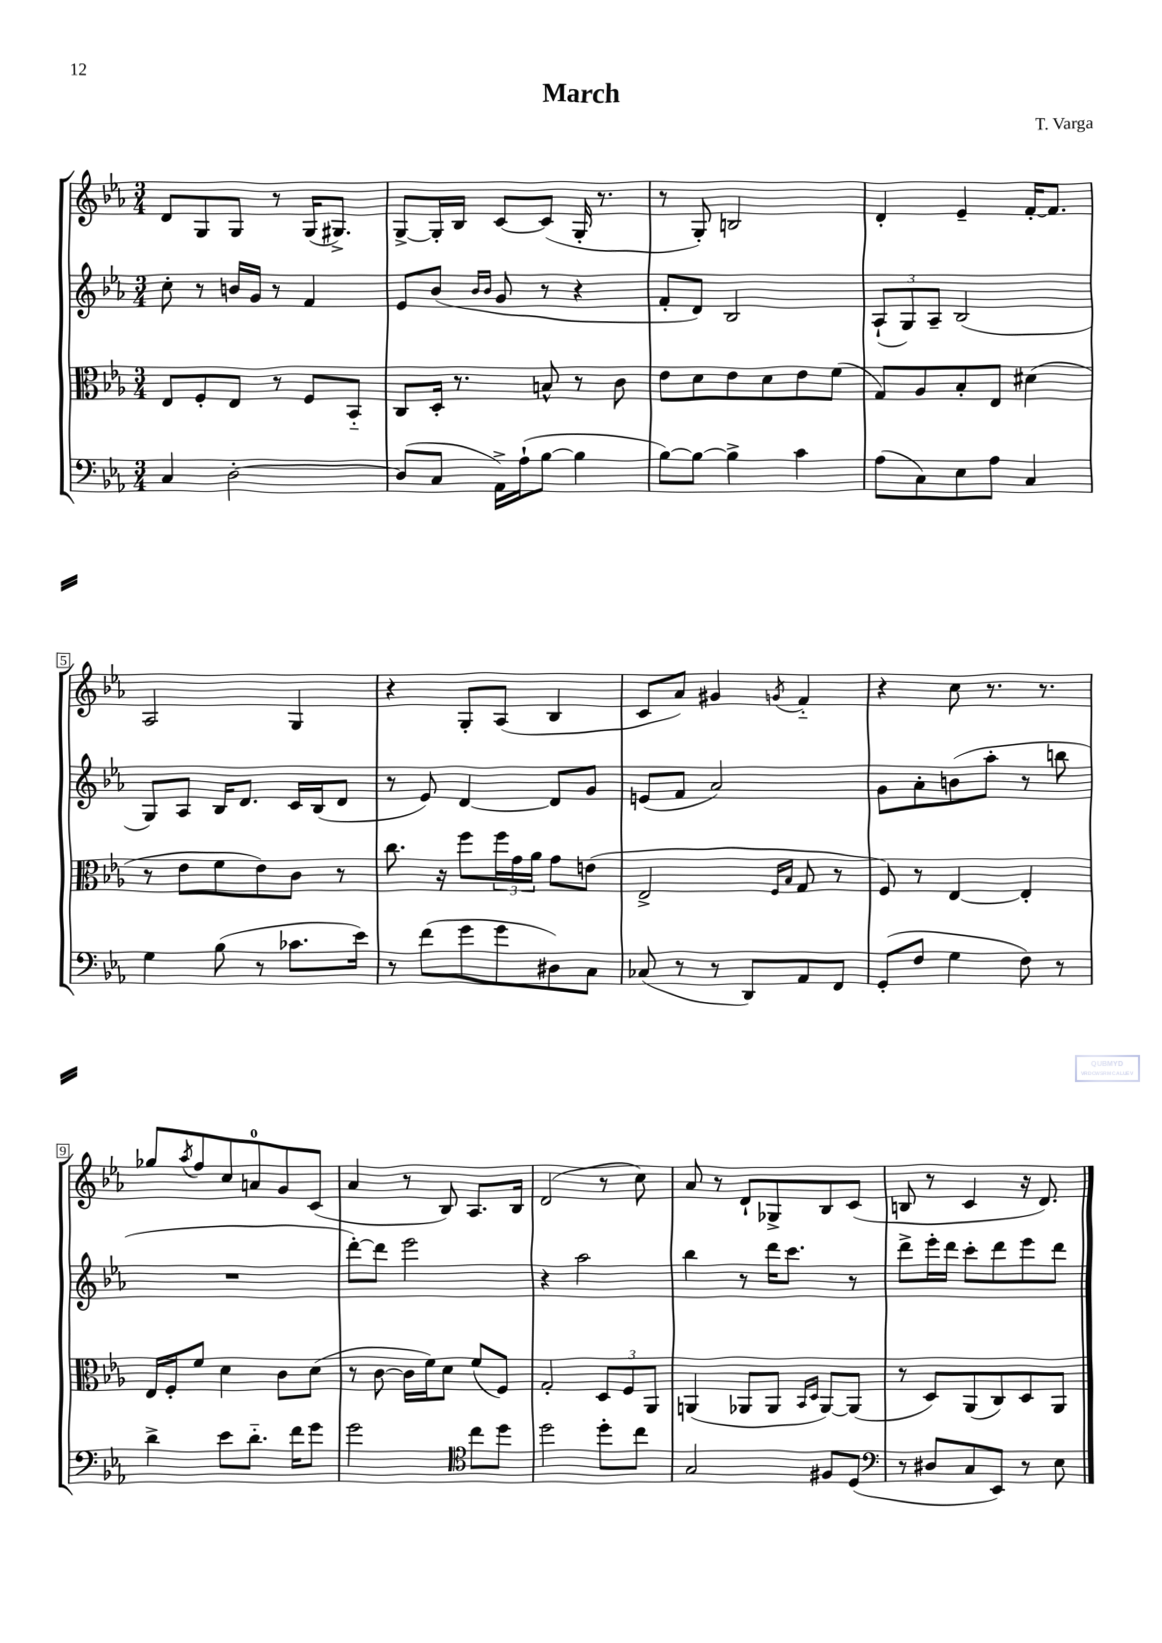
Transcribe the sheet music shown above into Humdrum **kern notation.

**kern	**kern	**kern	**kern
*part4	*part3	*part2	*part1
*staff4	*staff3	*staff2	*staff1
*clefF4	*clefC3	*clefG2	*clefG2
*k[b-e-a-]	*k[b-e-a-]	*k[b-e-a-]	*k[b-e-a-]
*M3/4	*M3/4	*M3/4	*M3/4
=1	=1	=1	=1
4C/	8E-/L	8cc'\	8d/L
.	8F'/	8r	8G/
[2D'\	8E-/J	16bn/LL	8G/J
.	.	16g/JJ	.
.	8r	8r	8r
.	8F/L	4f/	(16G/KL
.	.	.	8.G#X^/J)
.	8BB-/J	.	.
=2	=2	=2	=2
(8D/L]	8C/L	8e-/L	[8G^/L
8C/J	16D'/Jk	(8b-/J	16G'/L]
.	8.r	.	16B-/JJ
.	.	16qqb-/LL	.
.	.	16qqb-/JJ	.
16AA-^\LL)	.	8g/	[8c/L
(16A-`\J	.	.	.
[8B-\J	8Bn^^/	8r	(8c/J]
4B-\]	8r	4r	16G'/
.	.	.	8.r
.	8c\	.	.
=3	=3	=3	=3
[8B-\L)	8e-\L	8f'/L	8r
8B-\J_	8d\	8d/J)	8G'/)
4B-^\]	8e-\	2B-/	2Bn/
.	8d\	.	.
4c\	8e-\	.	.
.	(8f\J	.	.
=4	=4	=4	=4
(8A-\L	8G/L)	(12A-`/L	4d'/
.	.	12G/)	.
8C\)	8A-/	.	.
.	.	12A-~/J	.
8E-\	8B-'/	(2B-/	4e-~/
8A-\J	8E-/J	.	.
4C/	(4d#X\	.	[16f'/KL
.	.	.	8.f/J]
!!LO:LB:g=z
=5	=5	=5	=5
4G\	8r	8G/L)	2A-/
.	8e-\L	8A-/J	.
(8B-\	8f\	16B-/KL	.
.	.	8.d/J	.
8r	8e-\)	.	.
8.c-X\L	8c\J	16c/LL	4G/
.	.	(16B-/J	.
.	8r	8d/J	.
16e-\Jk)	.	.	.
=6	=6	=6	=6
8r	8.cc\	8r	4r
(8f\L	.	8e-/)	.
.	16r	.	.
8g\	8ff\L	[4d/	8G'/L
8g\	24ff\L	.	(8A-/J
.	24g\	.	.
.	24a-\JJ	.	.
8D#X\)	8g\L	8d/L]	4B-/
8C\J	(8en\J	8g/J	.
=7	=7	=7	=7
(8C-X/	2E-^/	(8en/L	8c/L
8r	.	8f/J	8a-/J)
8r	.	2a-/)	4g#X/
8DD/L)	.	.	.
.	16qqF/LL	.	.
.	16qqB-/JJ	.	8qgn/
8AA-/	8G/	.	4f/
8FF/J	8r	.	.
=8	=8	=8	=8
(8GG'/L	8F/)	8g\L	4r
8F/J	8r	8a-'\	.
4G\	[4E-/	(8bn\	8cc\
.	.	8aa-'\J	8.r
8F\)	4E-'/]	8r	.
.	.	.	8.r
8r	.	8bbn\	.
!!LO:LB:g=z
=9	=9	=9	=9
4d^\	16E-/LL	2.r	8gg-X/L
.	16F'/J	.	.
.	.	.	8qaa-/
.	8f/J	.	8ff/
8e-\L	4d\	.	8cc/
8.d\J	.	.	8an/
.	8c\L	.	8g/
16f\KL	.	.	.
8g\J	(8d\J	.	(8c/J
=10	=10	=10	=10
2g\	8r	[8ddd'\L)	4a-/
.	[8c\	8ddd\J]	.
.	16c\LL]	2eee-\	8r
.	16f\J)	.	.
.	8d\J	.	8B-/)
*clefC4	*	*	*
8cc\L	(8f/L	.	8.A-/L
8dd\J	8F/J)	.	.
.	.	.	16B-/Jk
=11	=11	=11	=11
2dd\	2G'/	4r	(2d/
.	.	2aa-\	.
8dd'\L	12D/L	.	8r
.	12F/	.	.
8cc\J	.	.	8cc\)
.	12AA-/J	.	.
=12	=12	=12	=12
2G/	(4AAn/	4bb-\	8a-/
.	.	.	8r
.	8AA-X/L	8r	8d`/L
.	8AA-/J	16ddd\KL	8G-X^/
.	.	8.ccc\J	.
.	16qqBB-/LL	.	.
.	16qqD/JJ	.	.
8F#X/L	[8AA-/L)	.	8B-/
(8D/J	(8AA-/J]	8r	(8c/J
=13	=13	=13	=13
*clefF4	*	*	*
8r	8r	8ddd^\L	8Bn/
8D#X/L	8D/L)	16eee-'\L	8r
.	.	16ddd\JJ	.
8C/	(8AA-/	8ccc'\L	4c/
8EE-/J)	8C/)	8ddd\	.
8r	8D/	8eee-\	16r
.	.	.	8.d/)
8E-\	8AA-/J	8ddd\J	.
==	==	==	==
*-	*-	*-	*-
